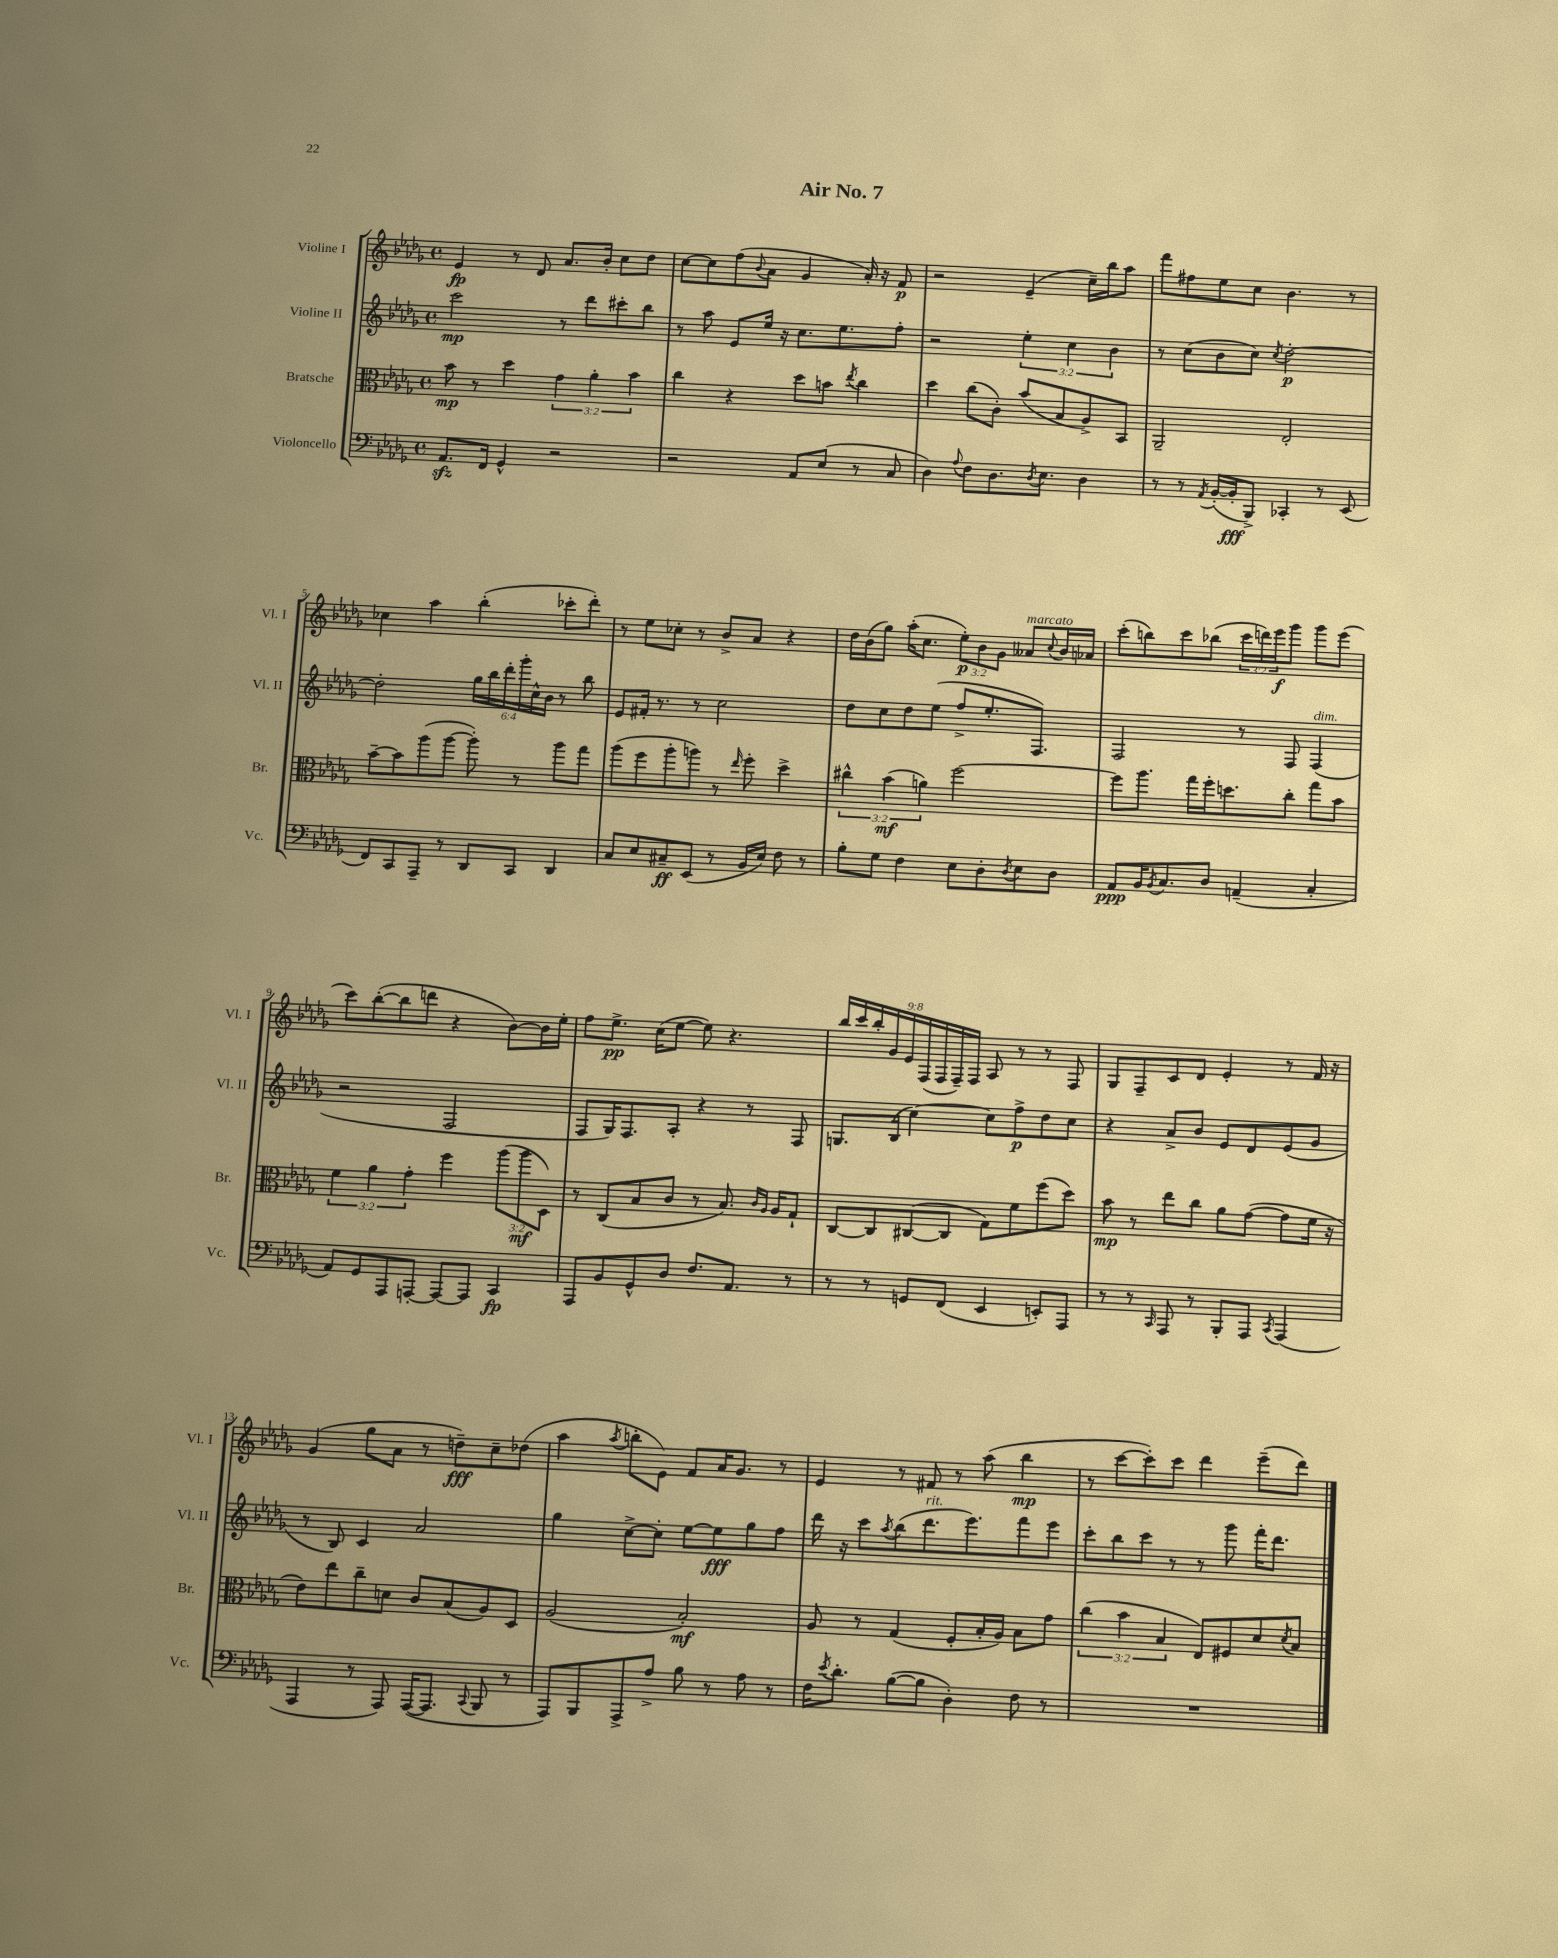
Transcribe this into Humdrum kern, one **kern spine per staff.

**kern	**kern	**kern	**kern
*staff4	*staff3	*staff2	*staff1
*clefF4	*clefC3	*clefG2	*clefG2
*k[b-e-a-d-g-]	*k[b-e-a-d-g-]	*k[b-e-a-d-g-]	*k[b-e-a-d-g-]
*M4/4	*M4/4	*M4/4	*M4/4
*met(c)	*met(c)	*met(c)	*met(c)
8.AA-/L	8b-\	2ccc\	4e-/
.	8r	.	.
16FF/Jk	.	.	.
4GG-^^/	4dd-\	.	8r
.	.	.	8d-/
2r	6g-\	8r	8.a-/L
.	.	8ddd-\L	.
.	6a-'\	.	.
.	.	.	16b-'/Jk
.	.	8ccc#'\	8cc\L
.	6b-\	.	.
.	.	8bb-\J	8dd-\J
=	=	=	=
2r	4cc\	8r	[8cc\L
.	.	8aa-\	8cc\]
.	4r	8e-/L	(8ff\
.	.	.	8qqb-/
.	.	16ee-/Jk	8a-\J
.	.	16r	.
8AA-/L	8dd-\L	8.cc\L	4g-/
(8E-/J	8b\J	.	.
.	.	8.ee-\	.
.	8qee-/	.	.
8r	4cc\	.	16a-'/)
.	.	.	16r
8C/	.	8ff'\J	8f/
=	=	=	=
4D-\)	4dd-\	2r	2r
8qqA-/	.	.	.
8F\L	(8cc\L	.	.
8.D-\	8c'\J)	.	.
.	(8b-/L	6ee-'\	(4e-~/
8qD-/	.	.	.
8.E-\J	.	.	.
.	8B-/	.	.
.	.	6cc\	.
4D-\	8A-^/)	.	16cc~\LL)
.	.	.	16bb-\J
.	.	6b-\	.
.	8BB-/J	.	8aa-\J
=	=	=	=
8r	2AA-~/	8r	8fff\L
8r	.	(8cc\L	8ff#\
8qAA-/	.	.	.
([16BB-'/LL	.	8b-\	8ee-\
16BB-'/]J	.	.	.
8BBB-^/J)	.	8cc\J)	8cc\J
.	.	8qcc/	.
4CC-'/	2E-'/	[2dd-'\	4.b-\
8r	.	.	.
(8EE-/	.	.	8r
=	=	=	=
8FF/L)	[8b-~\L	2dd-'\]	4cc-\
8CC/	8b-\]	.	.
8AAA-~/J	(8aa-\	.	4aa-\
8r	[8aa-\J	.	.
8DD-/L	8aa-'\])	24gg-\LL	(4bb-'\
.	.	24bb-\	.
.	.	24ddd-'\	.
8CC/J	8r	24ggg-'\	.
.	.	24cc^^\	.
.	.	24b-\JJ	.
4DD-/	8aa-\L	8r	8ccc-'\L
.	8gg-\J	8bb-\	8ddd-'\J)
=	=	=	=
8C/L	(8aa-\L	8e-/L	8r
8E-/	8ff\	16f#'/Jk	8ee-\L
.	.	8.r	.
8C#~/	8aa-'\	.	8cc-'\J
(8EE-/J	8aa\J)	8r	8r
8r	8r	2cc\	8b-^/L
.	16qqee-/	.	.
16BB-/LL	8ff'\	.	8a-/J
16E-/JJ)	.	.	.
8F\	4dd-^\	.	4r
8r	.	.	.
=	=	=	=
8B-'\L	6cc#^^\	8dd-\L	16dd-\LL
.	.	.	(16b-\J
8G-\J	.	8cc\	8gg-\J)
.	(6b-\	.	.
4F\	.	8dd-\	(16aa-'\LK
.	.	.	8.cc\J
.	6a\)	.	.
.	.	(8ee-\J	.
8E-\L	[2ff\	8ff^/L	12ee-'\L)
.	.	.	12b-\
8D-'\	.	8.ee-'/	.
.	.	.	12g-\J
8qD-/	.	.	.
8E-\	.	.	8a--/L
.	.	8.F/J)	.
.	.	.	8qqcc/
8D-\J	.	.	16b-/L
.	.	.	16a-/JJ
=	=	=	=
8AA-/L	8ff\]L	2F/	(8ccc'\L
16BB-/K	8.aa-\J	.	8bb\)
8qBB-/	.	.	.
8.C/	.	.	.
.	.	.	8ccc\
.	16gg-\LL	.	.
8D-/J	16ff'\J	.	(8bb-\J
.	8.dd\	.	.
(4AA~/	.	8r	24ccc\LL
.	.	.	24ddd\)
.	.	.	24eee-\J
.	8cc'\J	8F/	8ggg-\J
4C'/	8gg-\L	(4F/	8ggg-\L
.	8b-\J	.	(8eee-\J
=	=	=	=
8AA-/L)	6f\	2r	8ccc\L)
8GG-/	.	.	([8bb-'\
.	6a-\	.	.
8AAA-/	.	.	8bb-\]
.	6g-'\	.	.
[8AAA'/J	.	.	8ddd\J
8AAA/_L	4ff\	2F/	4r
8AAA/]J	.	.	.
4CC/	(12aa-\L	.	[8b-\L)
.	12aa-\	.	.
.	.	.	16b-\]L
.	12D-\J)	.	.
.	.	.	16ee-'\JJ
=	=	=	=
8AAA-/L	8r	8F/L	8ff\L
8BB-/	(8C/L	16G-/K)	8.ee-^\J
.	.	8.F/	.
8GG-^^/	8B-/	.	.
.	.	.	(16cc\LK
8D-/J	8c/J	8A-'/J	[8ee-\J
8.F/L	8r	4r	8ee-\])
.	8.B-/)	.	4.r
8.AA-/J	.	.	.
.	.	8r	.
.	16qqc/LL	.	.
.	16qqA-/JJ	.	.
.	16A-/LK	.	.
8r	8G-`/J	8F/	.
=	=	=	=
8r	[8C/L	8.G/L	18bb-/LL
.	.	.	18ccc/
.	.	.	18bb-'/
8r	8C/]	.	.
.	.	.	18g-/
.	.	(16B-/Jk	.
.	.	.	18e-/
8GG/L	([8C#/	[4cc\)	.
.	.	.	(18F/
.	.	.	18F/
(8FF/J	8C#/]J	.	.
.	.	.	18F~/)
.	.	.	18F/JJ
4EE-/	8G-\L)	8cc\]L	8A-/
.	8f\	8ff^\	8r
8EE'/L)	(8ff\	8dd-\	8r
8AAA-/J	8dd-\J)	8cc\J	8F/
=	=	=	=
8r	8b-\	4r	8G-/L
8r	8r	.	8F~/
16qqCC/	.	.	.
8AAA-/	8ee-\L	8a-^/L	8c/
8r	8cc\J	8b-/J	8d-/J
8BBB-'/L	8a-\L	8e-/L	4e-'/
8AAA-/J	([8g-\J	8d-/	.
8qCC/	.	.	.
(4AAA-/	8g-\]L	(8e-/	8r
.	16f\Jk	8g-/J	16f/
.	16r	.	16r
=	=	=	=
4AAA-/	8e-\L)	8r	(4g-/
.	8ee-\	8B-/)	.
8r	8cc~\	4c/	8gg-\L
8AAA-/)	8d\J	.	8a-\J
([16AAA-/LK	8c/L	2a-/	8r
8.AAA-/]J	.	.	.
.	(8B-/	.	8dd~\L)
8qqCC/	.	.	.
8BBB-/	8A-/)	.	8cc~\
8r	8D-/J	.	(8dd-\J
=	=	=	=
8AAA-/L)	(2A-/	4gg-\	4aa-\
8BBB-/	.	.	.
.	.	.	8qaa-/
8AAA-^/	.	[8cc^\L	8bb'\L
8A-^/J	.	8cc'\]J	8e-\J)
8B-\	2B-'/)	[8ee-\L	8f/L
8r	.	8ee-\]	16a-/K
.	.	.	8.g-/J
8A-\	.	8gg-\	.
8r	.	8ff\J	8r
=	=	=	=
16F\LK	8A-/	16ddd-\	4e-/
8qe-/	.	.	.
8.d-'\J	.	16r	.
.	8r	8ccc\L	.
.	.	8qaa-/	.
([8B-\L	(4G-/	(8bb-\	8r
8B-\]J	.	8.ddd-\	8f#/
4D-'\)	8F'/L	.	8r
.	.	8.eee-\)	.
.	16B-'/L	.	(8aa-\
.	16A-/JJ)	.	.
8F\	8B-\L	8fff\	4bb-\
8r	8g-\J	8eee-\J	.
=	=	=	=
1r	(6cc\	8ccc'\L	8r
.	.	8bb-\	[8ccc\L
.	6b-\	.	.
.	.	8ccc\J	8ccc'\])
.	6B-/	.	.
.	.	8r	8ccc\J
.	8E-/L)	8r	4ddd-\
.	8F#/	8ggg-\	.
.	8d-/	16fff'\LK	(8eee-~\L
.	.	8.ddd-\J	.
.	8qd-/	.	.
.	8B-/J	.	8ddd-\J)
==	==	==	==
*-	*-	*-	*-
